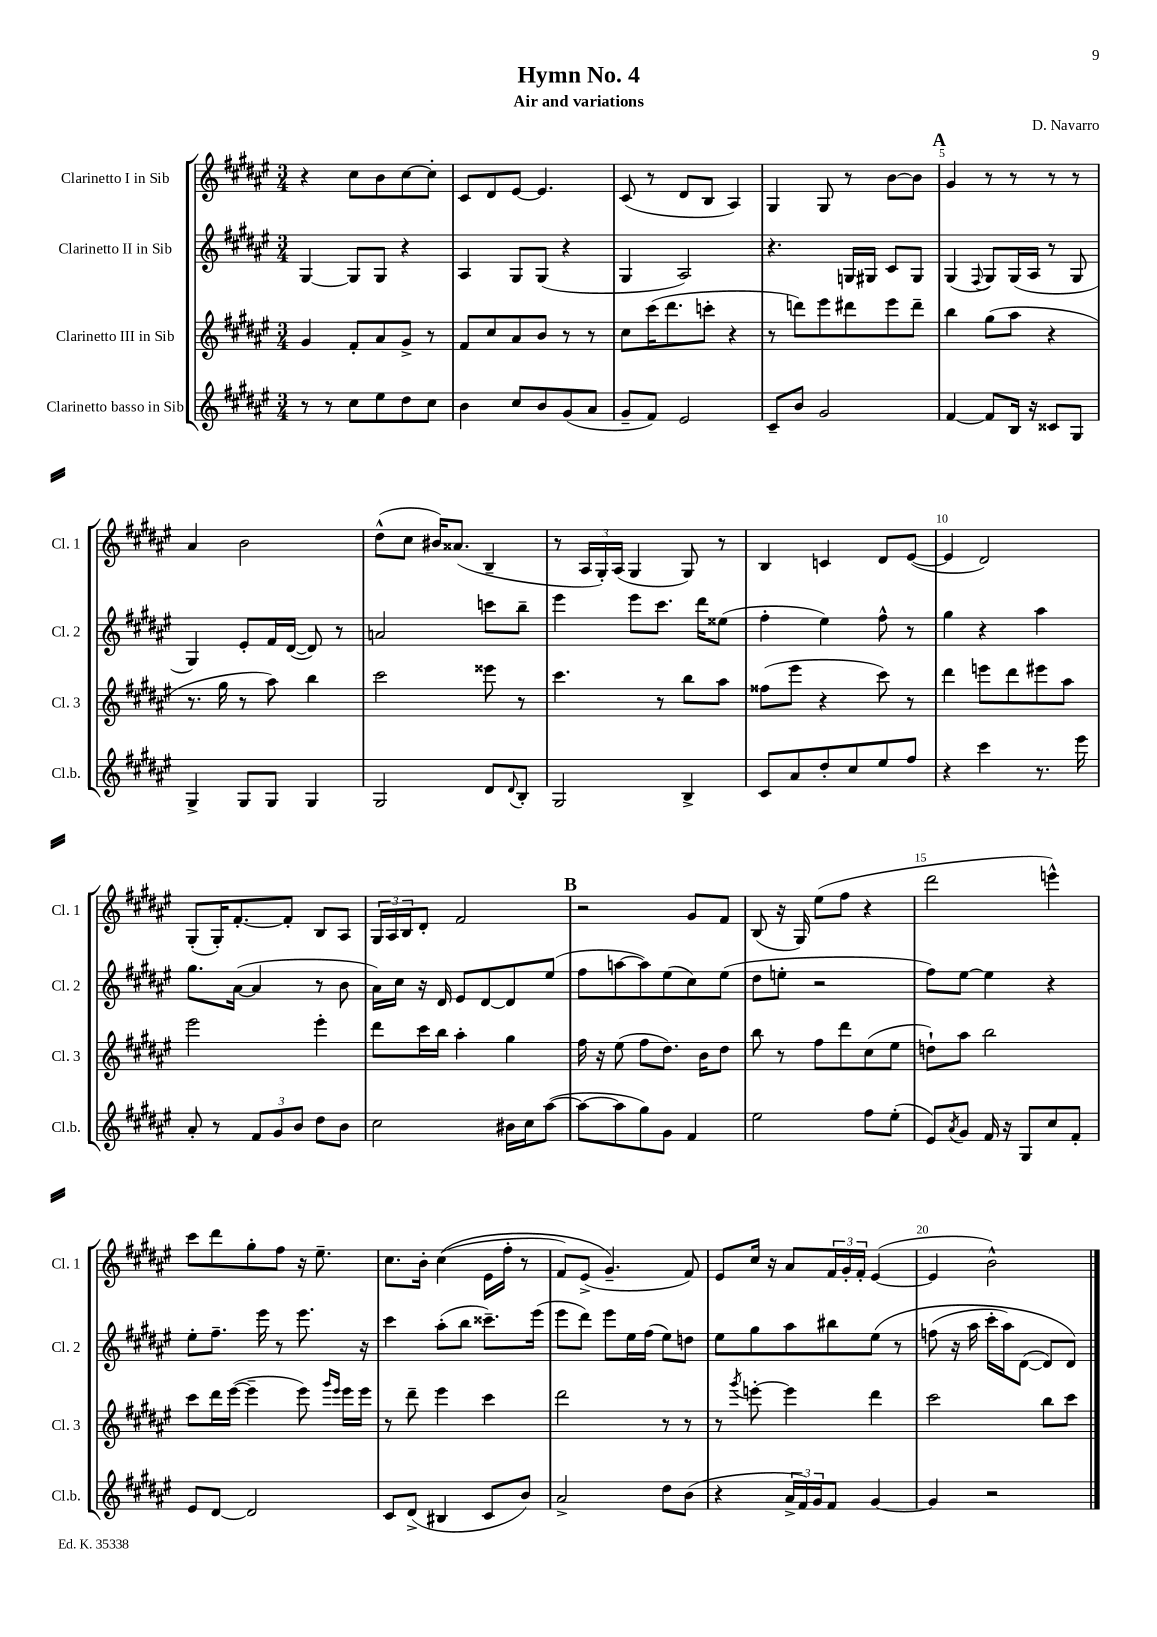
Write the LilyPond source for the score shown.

\header { title = "Hymn No. 4" composer = "D. Navarro" subtitle = "Air and variations" }
<<
\new StaffGroup <<
\new Staff = "s0" \with { instrumentName = "Clarinetto I in Sib" shortInstrumentName = "Cl. 1" } {
    \clef treble \key fis \major \numericTimeSignature \time 3/4
    r4 cis''8 b'8 cis''8~ cis''8-. |
    cis'8 dis'8 eis'8~ eis'4. |
    cis'8( r8 dis'8 b8 ais4) |
    gis4 gis8 r8 b'8~ b'8 |
    \mark \markup { \bold "A" } gis'4 r8 r8 r8 r8 |
    ais'4 b'2 |
    dis''8-^( cis''8 bis'16) aisis'8.( b4-- |
    r8 \tuplet 3/2 { ais16 gis16-.) ais16( } gis4 gis8) r8 |
    b4 c'4 dis'8 eis'8~( |
    eis'4 dis'2) |
    gis8-.( gis16-.) fis'8.~-. fis'8-. b8 ais8 |
    \tuplet 3/2 { gis16 ais16 b16 } dis'8-. fis'2 |
    \mark \markup { \bold "B" } r2 gis'8 fis'8 |
    b8( r16 gis16) eis''8( fis''8 r4 |
    dis'''2 e'''4-^) |
    cis'''8 dis'''8 gis''8-. fis''8 r16 eis''8.-- |
    cis''8. b'16-. cis''4(\( eis'16 fis''16-. r8 |
    fis'8) eis'8->( gis'4.--\) fis'8) |
    eis'8 cis''16 r16 ais'8 \tuplet 3/2 { fis'16 gis'16-. fis'16-. } eis'4~( |
    eis'4 b'2-^) \bar "|." |
}
\new Staff = "s1" \with { instrumentName = "Clarinetto II in Sib" shortInstrumentName = "Cl. 2" } {
    \clef treble \key fis \major \numericTimeSignature \time 3/4
    gis4~ gis8 gis8 r4 |
    ais4 gis8 gis8( r4 |
    gis4 ais2) |
    r4. g16 gis16 cis'8 gis8 |
    \mark \markup { \bold "A" } gis4( \appoggiatura { fis8 } gis8) gis16( ais16 r8 gis8 |
    gis4) eis'8-. fis'16 dis'16~( dis'8) r8 |
    a'2 c'''8 b''8-- |
    eis'''4 eis'''8 cis'''8. dis'''16 eisis''8( |
    fis''4-. eis''4) fis''8-^ r8 |
    gis''4 r4 ais''4 |
    gis''8. ais'16~( ais'4 r8 b'8 |
    ais'16) cis''16 r16 dis'16 eis'8 dis'8~ dis'8 eis''8( |
    \mark \markup { \bold "B" } fis''8 a''8~ a''8) eis''8( cis''8) eis''8( |
    dis''8 e''8-. r2 |
    fis''8) eis''8~ eis''4 r4 |
    eis''8-. fis''8.-- eis'''16 r8 eis'''8. r16 |
    cis'''4 ais''8-.( b''8 cisis'''8.--) eis'''16( |
    eis'''8 dis'''8) eis'''8 eis''16 fis''16( eis''8) d''8 |
    eis''8 gis''8 ais''8 bis''8 eis''8\( r8 |
    f''8( r16 ais''16 cis'''16-. ais''16) dis'8~( dis'8) dis'8\) \bar "|." |
}
\new Staff = "s2" \with { instrumentName = "Clarinetto III in Sib" shortInstrumentName = "Cl. 3" } {
    \clef treble \key fis \major \numericTimeSignature \time 3/4
    gis'4 fis'8-. ais'8 gis'8-> r8 |
    fis'8 cis''8 ais'8 b'8 r8 r8 |
    cis''8 cis'''16( dis'''8. c'''8-. r4 |
    r8 d'''8) eis'''8 dis'''8 eis'''8 dis'''8-- |
    \mark \markup { \bold "A" } b''4 gis''8( ais''8 r4 |
    r8. gis''16 r8 ais''8) b''4 |
    cis'''2 eisis'''8 r8 |
    cis'''4. r8 b''8 ais''8 |
    fisis''8( eis'''8 r4 cis'''8) r8 |
    dis'''4 e'''8 dis'''8 eis'''8 ais''8 |
    eis'''2 eis'''4-. |
    dis'''8 cis'''16 b''16 ais''4-. gis''4 |
    \mark \markup { \bold "B" } fis''16 r16 eis''8( fis''8 dis''8.) b'16 dis''8 |
    b''8 r8 fis''8 dis'''8 cis''8( eis''8 |
    d''8-!) ais''8 b''2 |
    cis'''8 dis'''16 eis'''16~( eis'''4-- eis'''8) \grace { gis'''16 eis'''16 } eis'''16 eis'''16 |
    r8 dis'''8-- eis'''4 cis'''4 |
    dis'''2 r8 r8 |
    r8 \acciaccatura { gis'''8 } e'''8~-. e'''4 dis'''4 |
    cis'''2 b''8 cis'''8 \bar "|." |
}
\new Staff = "s3" \with { instrumentName = "Clarinetto basso in Sib" shortInstrumentName = "Cl.b." } {
    \clef treble \key fis \major \numericTimeSignature \time 3/4
    r8 r8 cis''8 eis''8 dis''8 cis''8 |
    b'4 cis''8 b'8 gis'8( ais'8 |
    gis'8-- fis'8) eis'2 |
    cis'8-- b'8 gis'2 |
    \mark \markup { \bold "A" } fis'4~ fis'8 b16 r16 cisis'8 gis8 |
    gis4-> gis8 gis8 gis4 |
    gis2 dis'8 \appoggiatura { dis'8 } b8-. |
    gis2 b4-> |
    cis'8 ais'8 dis''8-. cis''8 eis''8 fis''8 |
    r4 cis'''4 r8. eis'''16 |
    ais'8-. r8 \tuplet 3/2 { fis'8 gis'8 b'8 } dis''8 b'8 |
    cis''2 bis'16 cis''16 ais''8~( |
    \mark \markup { \bold "B" } ais''8~ ais''8 gis''8) gis'8 fis'4 |
    eis''2 fis''8 eis''8-.( |
    eis'8) \acciaccatura { ais'8 } gis'8 fis'16 r16 gis8 cis''8 fis'8-. |
    eis'8 dis'8~ dis'2 |
    cis'8 dis'8->( bis4 cis'8 b'8) |
    ais'2-> dis''8 b'8( |
    r4 \tuplet 3/2 { ais'16-> fis'16) gis'16 } fis'8 gis'4~ |
    gis'4 r2 \bar "|." |
}
>>
>>
\layout { \context { \Score \override BarNumber.break-visibility = ##(#f #t #t) barNumberVisibility = #(every-nth-bar-number-visible 5) } }
